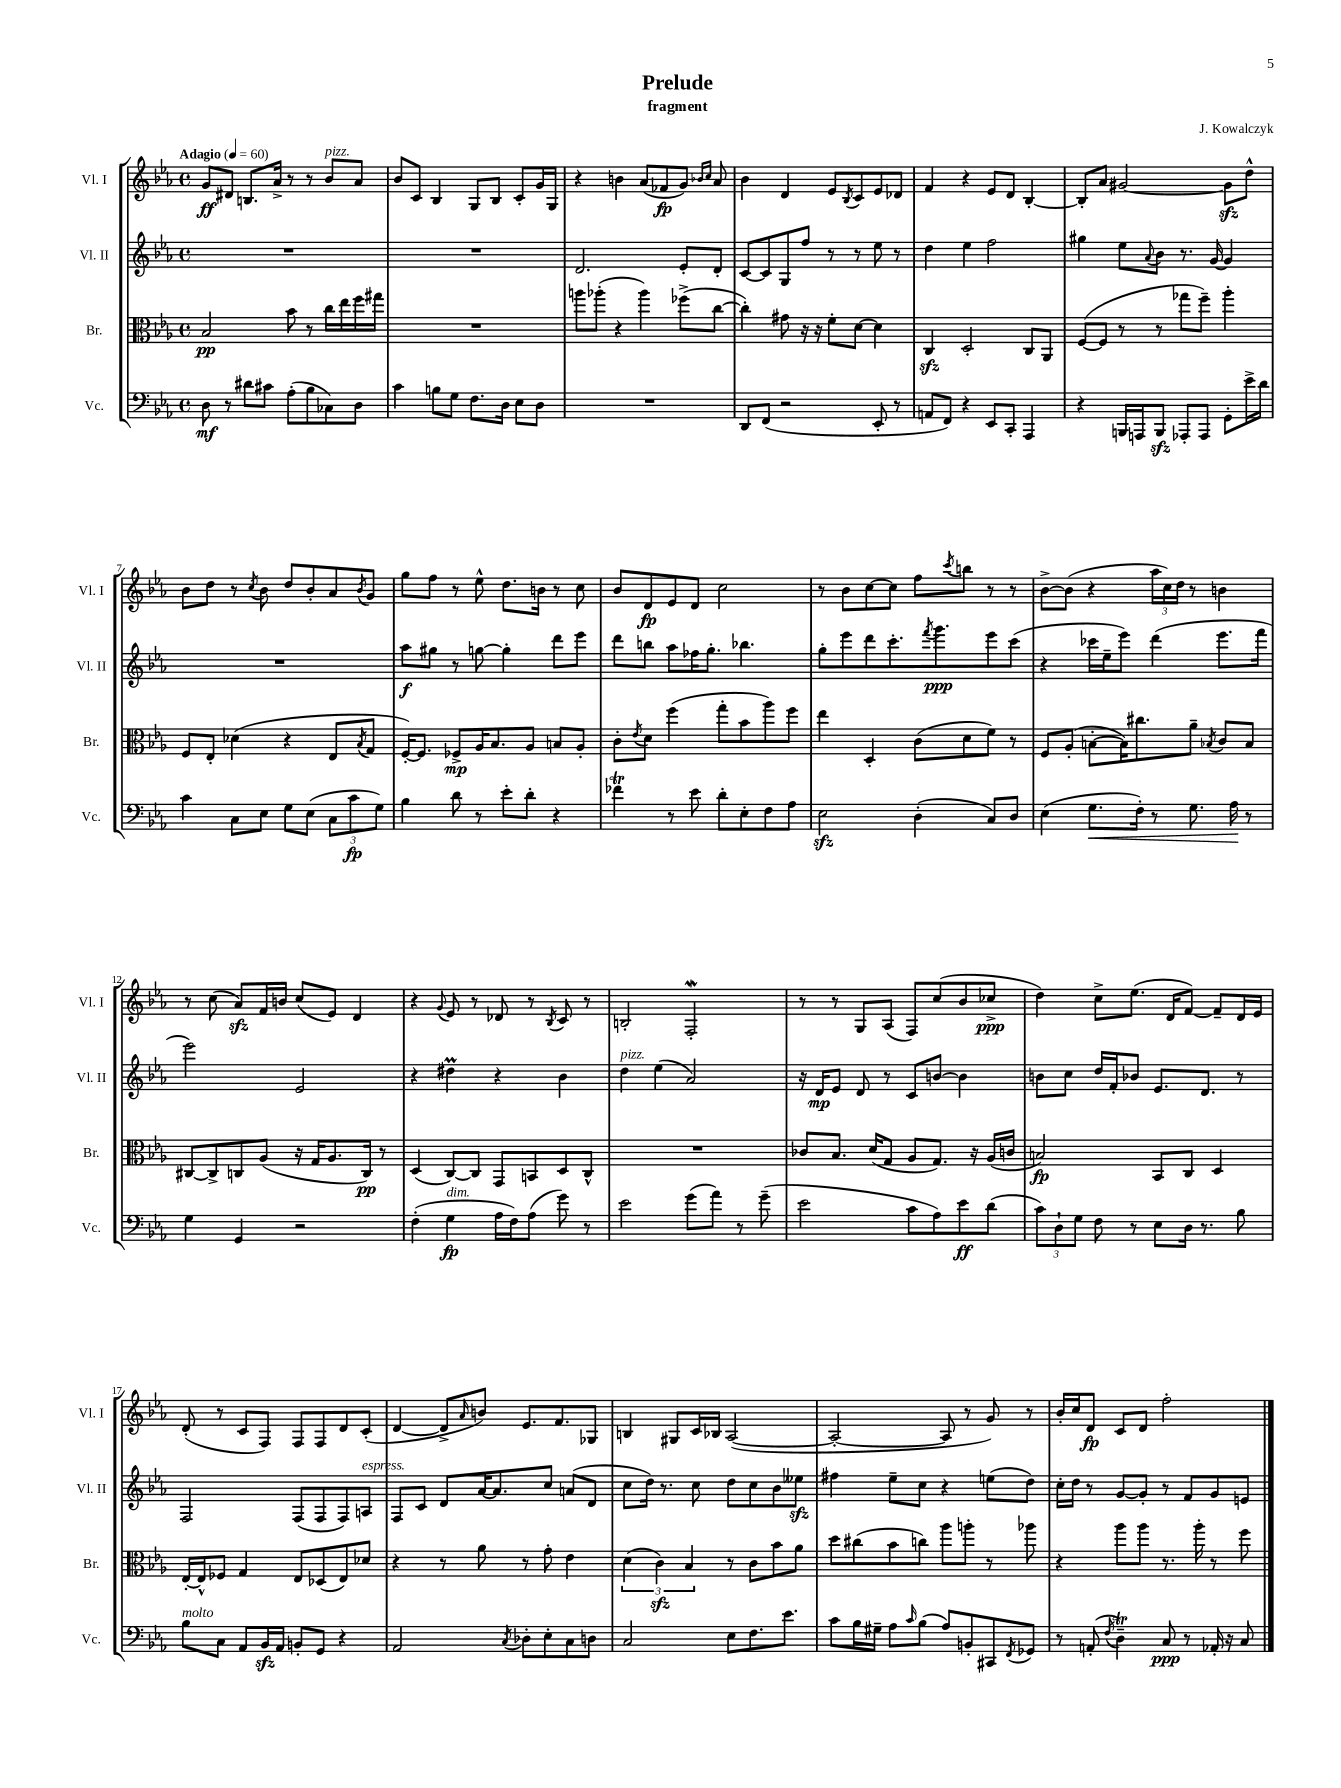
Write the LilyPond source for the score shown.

\header { title = "Prelude" composer = "J. Kowalczyk" subtitle = "fragment" }
<<
\new StaffGroup <<
\new Staff = "s0" \with { instrumentName = "Vl. I" shortInstrumentName = "Vl. I" } {
    \clef treble \key ees \major \defaultTimeSignature \time 4/4 \tempo "Adagio" 4 = 60
    g'8\ff dis'8 b8. aes'16-> r8 r8 bes'8^\markup { \italic "pizz." } aes'8 |
    bes'8 c'8 bes4 g8 bes8 c'8-. g'16 g16 |
    r4 b'4 aes'8( fes'8\fp g'8) \grace { bes'16 c''16 } aes'8 |
    bes'4 d'4 ees'8 \acciaccatura { bes8 } c'8 ees'8 des'8 |
    f'4 r4 ees'8 d'8 bes4~-. |
    bes8-. aes'8 gis'2~ gis'8\sfz d''8-^ |
    bes'8 d''8 r8 \acciaccatura { c''8 } bes'8 d''8 bes'8-. aes'8 \acciaccatura { bes'8 } g'8 |
    g''8 f''8 r8 ees''8-^ d''8. b'16 r8 c''8 |
    bes'8 d'8\fp ees'8 d'8 c''2 |
    r8 bes'8 c''8~ c''8 f''8 \acciaccatura { c'''8 } b''8 r8 r8 |
    bes'8~-> bes'8( r4 \tuplet 3/2 { aes''16 c''16) d''16 } r8 b'4 |
    r8 c''8( aes'8\sfz) f'16 b'16 c''8( ees'8) d'4 |
    r4 \appoggiatura { g'8 } ees'8 r8 des'8 r8 \acciaccatura { bes8 } c'8 r8 |
    b2-. f2-.\mordent |
    r8 r8 g8 aes8( f8) c''8( bes'8 ces''8->\ppp |
    d''4) c''8-> ees''8.( d'16 f'8~) f'8-- d'16 ees'16 |
    d'8-.( r8 c'8 f8) f8 f8 d'8 c'8-.( |
    d'4~ d'8-> \grace { aes'16 } b'8) ees'8. f'8. ges8 |
    b4 gis8 c'16 bes16 aes2~( |
    aes2~-. aes8 r8 g'8) r8 |
    bes'16-. c''16 d'8\fp c'8 d'8 f''2-. \bar "|." |
}
\new Staff = "s1" \with { instrumentName = "Vl. II" shortInstrumentName = "Vl. II" } {
    \clef treble \key ees \major \defaultTimeSignature \time 4/4
    R1 |
    R1 |
    d'2. ees'8-. d'8-. |
    c'8~ c'8 g8 f''8 r8 r8 ees''8 r8 |
    d''4 ees''4 f''2 |
    gis''4 ees''8 \appoggiatura { aes'8 } bes'8 r8. g'16~ g'4 |
    R1 |
    aes''8\f gis''8 r8 g''8~ g''4-. d'''8 ees'''8 |
    d'''8 b''8 aes''8 fes''16 g''8.-. bes''4. |
    g''8-. ees'''8 d'''8 c'''8.-. \acciaccatura { f'''8 } g'''8.\ppp ees'''8 c'''8( |
    r4 ces'''16 ees''16-- ees'''8) d'''4( ees'''8. f'''16 |
    ees'''2) ees'2 |
    r4 dis''4\prall r4 bes'4 |
    d''4^\markup { \italic "pizz." } ees''4( aes'2) |
    r16 d'16\mp ees'8 d'8 r8 c'8 b'8~ b'4 |
    b'8 c''8 d''16 f'16-. bes'8 ees'8. d'8. r8 |
    f2 f8( f8 f8) a8^\markup { \italic "espress." } |
    f8 c'8 d'8 aes'16~ aes'8. c''8 a'8( d'8 |
    c''8 d''16) r8. c''8 d''8 c''8 bes'8 eeses''8\sfz |
    fis''4 ees''8-- c''8 r4 e''8( d''8) |
    c''16-. d''16 r8 g'8~ g'8-. r8 f'8 g'8 e'8 \bar "|." |
}
\new Staff = "s2" \with { instrumentName = "Br." shortInstrumentName = "Br." } {
    \clef alto \key ees \major \defaultTimeSignature \time 4/4
    bes2\pp bes'8 r8 c''16 ees''16 f''16 gis''16 |
    R1 |
    a''8 aes''8-.( r4 aes''4) fes''8->( c''8~ |
    c''4-.) gis'8 r16 r16 f'8-. d'8~ d'4 |
    c4\sfz d2-. c8 aes,8 |
    f8~( f8 r8 r8 ges''8 f''8--) aes''4-. |
    f8 ees8-. des'4( r4 ees8 \acciaccatura { bes8 } g8 |
    f16~-.) f8. fes8->\mp aes16 bes8. aes8 b8 aes8-. |
    c'8-. \acciaccatura { ees'8 } d'8 f''4( g''8-. bes'8 aes''8) f''8 |
    ees''4 d4-. c'8( d'8 f'8) r8 |
    f8 aes8-.( b8~-. b16) cis''8. aes'8-- \acciaccatura { bes8 } c'8 bes8 |
    cis8~ cis8-> c8 aes8( r16 g16 aes8. c16\pp) r8 |
    d4( c8~) c8 g,8 b,8 d8 c8-^ |
    R1 |
    ces'8 bes8. d'16( g8 aes8 g8.) r16 aes16( c'16 |
    b2\fp) bes,8 c8 d4 |
    ees16~-. ees16-^ fes8 g4 ees8 des8( ees8) des'8 |
    r4 r8 aes'8 r8 g'8-. ees'4 |
    \tuplet 3/2 { d'4( c'4\sfz) bes4 } r8 c'8 bes'8 aes'8 |
    d''8 cis''8( bes'8 c''8) aes''8 a''8-. r8 aes''8 |
    r4 aes''8 aes''8 r8. aes''16-. r8 f''8 \bar "|." |
}
\new Staff = "s3" \with { instrumentName = "Vc." shortInstrumentName = "Vc." } {
    \clef bass \key ees \major \defaultTimeSignature \time 4/4
    d8\mf r8 dis'8 cis'8 aes8-.( bes8 ces8) d8 |
    c'4 b8 g8 f8. d16 ees8 d8 |
    R1 |
    d,8 f,8( r2 ees,8-. r8 |
    a,8 f,8) r4 ees,8 c,8-. aes,,4 |
    r4 b,,16 a,,16 b,,8\sfz aes,,8-. aes,,8 g,8-. ees'16-> d'16 |
    c'4 c8 ees8 g8 ees8( \tuplet 3/2 { c8 c'8\fp g8) } |
    bes4 d'8 r8 ees'8-. d'8-. r4 |
    fes'4\trill r8 ees'8 d'8-. ees8-. f8 aes8 |
    ees2\sfz d4-.( c8) d8 |
    ees4( g8.\< f16-.) r8 g8. aes16\! r8 |
    g4 g,4 r2 |
    f4-.( g4\fp^\markup { \italic "dim." } aes16 f16) aes8( g'8) r8 |
    ees'2 g'8( aes'8) r8 g'8--( |
    ees'2 c'8 aes8) ees'8\ff d'8( |
    \tuplet 3/2 { c'8) d8-! g8 } f8 r8 ees8 d16 r8. bes8 |
    bes8^\markup { \italic "molto" } c8 aes,8 bes,16\sfz aes,16 b,8-. g,8 r4 |
    aes,2 \acciaccatura { c8 } des8-. ees8-. c8 d8 |
    c2 ees8 f8. ees'8. |
    c'8 bes16 gis16-- aes8 \grace { c'16 } bes8( aes8) b,8-. cis,8 \acciaccatura { f,8 } ges,8 |
    r8 a,8-.( \acciaccatura { f8 } d4--\trill) c8\ppp r8 aes,16-. r16 c8 \bar "|." |
}
>>
>>
